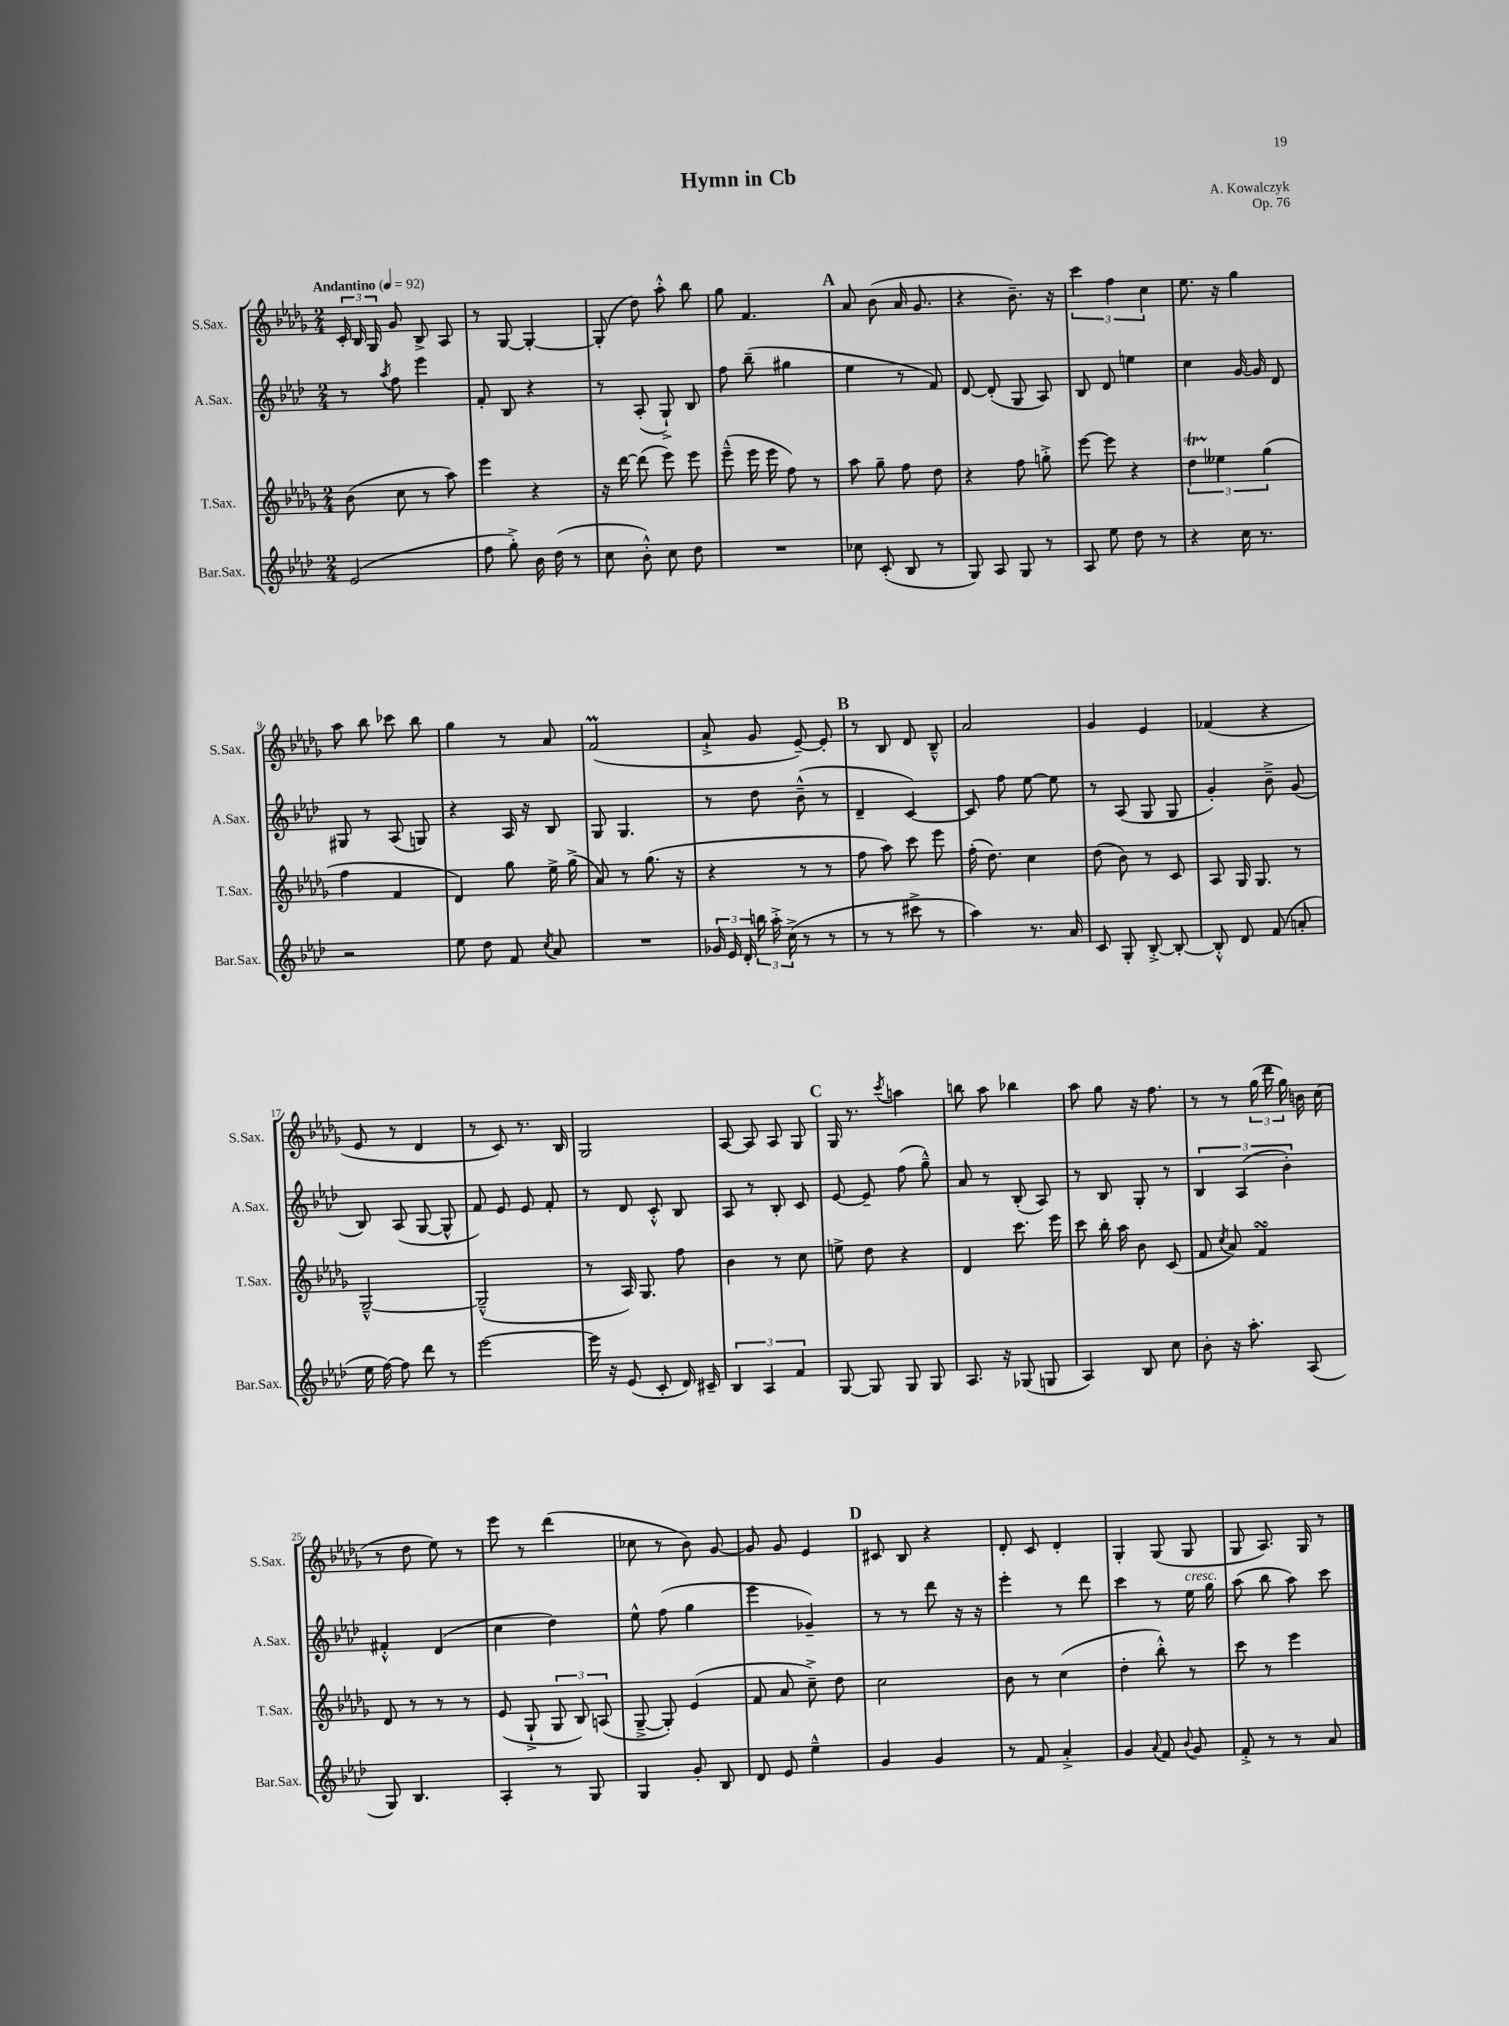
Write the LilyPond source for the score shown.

\header { title = "Hymn in Cb" composer = "A. Kowalczyk" opus = "Op. 76" }
<<
\new StaffGroup <<
\new Staff = "s0" \with { instrumentName = "S.Sax." shortInstrumentName = "S.Sax." } {
    \clef treble \key des \major \numericTimeSignature \time 2/4 \tempo "Andantino" 4 = 92
    \autoBeamOff \tuplet 3/2 { c'16-. bes16 ges16 } ges'8 bes8-> aes8 |
    r8 ges8~ ges4~-. |
    ges8-.( des''8) aes''8-.-^ bes''8 |
    ges''8 f'4. |
    \mark \markup { \bold "A" } aes'8 bes'8( aes'16 ges'8. |
    r4 bes'8.--) r16 |
    \tuplet 3/2 { c'''4 f''4 c''4 } |
    ees''8. r16 ges''4 |
    aes''8 bes''8 ces'''8 bes''8 |
    ges''4 r8 aes'8 |
    f'2\prall( |
    aes'8-!-> ges'8 ees'8~--) ees'8-. |
    \mark \markup { \bold "B" } r8 bes8 des'8 bes8---^ |
    aes'2 |
    ges'4 ees'4 |
    fes'4( r4 |
    ees'8 r8 des'4 |
    r8 c'8) r8. bes16 |
    ges2 |
    aes8~ aes8 aes8 ges8 |
    \mark \markup { \bold "C" } ges16 r8. \acciaccatura { c'''8 } a''4 |
    b''8 aes''8 bes''4 |
    aes''8 ges''8 r16 f''8. |
    r8 r8 \tuplet 3/2 { ges''16( des'''16 ges''16) } b'16 c''16( |
    r8 des''8 ees''8) r8 |
    ees'''8 r8 des'''4( |
    ces''8 r8 bes'8) ges'8~ |
    ges'8 ges'8 ees'4 |
    \mark \markup { \bold "D" } cis'8 bes8 r4 |
    des'8-. c'8 des'4-. |
    ges4-. ges8( ges8 |
    ges8 aes8.) ges16 r8 \bar "|." |
}
\new Staff = "s1" \with { instrumentName = "A.Sax." shortInstrumentName = "A.Sax." } {
    \clef treble \key aes \major \numericTimeSignature \time 2/4
    \autoBeamOff r8 \acciaccatura { aes''8 } f''8 ees'''4 |
    f'8-. bes8 r4 |
    r8 aes8-.( g8-!->) bes8 |
    f''8 bes''8--( gis''4 |
    \mark \markup { \bold "A" } ees''4 r8 f'8) |
    des'8~ des'8-.( g8 aes8) |
    bes8 des'8 e''4 |
    c''4 g'16~ g'16 des'8 |
    gis8 r8 aes8( g8) |
    r4 aes16 r16 bes8 |
    g8 g4. |
    r8 des''8 bes'8---^( r8 |
    \mark \markup { \bold "B" } des'4-- c'4~) |
    c'8 f''8 ees''8~ ees''8 |
    r8 aes8( g8 g8 |
    g'4-.) bes'8---> g'8( |
    bes8) aes8( g8~ g8-^ |
    f'8) ees'8 ees'8 f'8-. |
    r8 des'8 c'8-.-^ bes8 |
    aes8 r8 bes8-. c'8 |
    \mark \markup { \bold "C" } ees'8~ ees'8-- f''8( g''8---^) |
    aes'8 r8 bes8-.( aes8) |
    r8 bes8 g8-. r8 |
    \tuplet 3/2 { bes4 aes4( bes'4-.) } |
    fis'4-.-^ des'4( |
    c''4 des''4) |
    ees''8-^ f''8( g''4 |
    ees'''4 ges'4--) |
    \mark \markup { \bold "D" } r8 r8 des'''8 r16 r16 |
    ees'''4-. r8 des'''8 |
    c'''4 r8 ees''16^\markup { \italic "cresc." } g''16 |
    aes''8( bes''8 aes''8) c'''8 \bar "|." |
}
\new Staff = "s2" \with { instrumentName = "T.Sax." shortInstrumentName = "T.Sax." } {
    \clef treble \key des \major \numericTimeSignature \time 2/4
    \autoBeamOff bes'8( c''8 r8 aes''8) |
    ees'''4 r4 |
    r16 des'''16~ des'''8( ees'''8) ees'''8 |
    ees'''8---^( ees'''16 ees'''16 f''8) r8 |
    \mark \markup { \bold "A" } aes''8 ges''8-- f''8 des''8 |
    r4 f''8 g''8-.-> |
    ees'''8~ ees'''8 r4 |
    \tuplet 3/2 { des''4\startTrillSpan eeses''4\stopTrillSpan ges''4( } |
    f''4 f'4 |
    des'4) ges''8 ees''16-> ges''16->( |
    aes'8) r8 ges''8.( r16 |
    r4 r8 r8 |
    \mark \markup { \bold "B" } f''8 aes''8) c'''8 ees'''8 |
    f''16-.( des''8.) c''4 |
    des''8( bes'8) r8 c'8 |
    aes8 ges16 ges8. r8 |
    ges2~---^ |
    ges2---^( |
    r8 aes16) ges8. f''8 |
    bes'4 r8 c''8 |
    \mark \markup { \bold "C" } e''8-> des''8 r4 |
    des'4 c'''8. ees'''16 |
    c'''8 bes''16-. aes''16 bes'8 c'8( |
    f'8 \acciaccatura { c''8 } aes'8) f'4\turn |
    des'8 r8 r8 r8 |
    ees'8( ges8-!-> \tuplet 3/2 { ges8 bes8) a8( } |
    ges8~---> ges8-.) ees'4( |
    f'8 aes'8 c''8--->) des''8 |
    \mark \markup { \bold "D" } c''2 |
    bes'8 r8 c''4( |
    des''4-. bes''8-.-^) r8 |
    c'''8 r8 ees'''4 \bar "|." |
}
\new Staff = "s3" \with { instrumentName = "Bar.Sax." shortInstrumentName = "Bar.Sax." } {
    \clef treble \key aes \major \numericTimeSignature \time 2/4
    \autoBeamOff ees'2( |
    f''8 g''8-.->) bes'16 des''16( r8 |
    c''8 bes'8-.-^) c''8 des''8 |
    R2 |
    \mark \markup { \bold "A" } ces''8 c'8-.( bes8 r8 |
    g8) aes8 g8 r8 |
    aes8 ees''8 des''8 r8 |
    r4 c''16 r8. |
    r2 |
    ees''8 des''8 f'8 \acciaccatura { c''8 } aes'8 |
    R2 |
    \tuplet 3/2 { ges'16 ees'16 des'16-. } \tuplet 3/2 { b''16 aes''16-.-> c''16->( } r8 r8 |
    \mark \markup { \bold "B" } r8 r8 cis'''8-> r8 |
    aes''4) r8. aes'16 |
    c'8 g8-. bes8~-.-> bes8~-. |
    bes8-.-^ des'8 f'8( a'8-. |
    ees''16 f''16~) f''8 des'''8 r8 |
    ees'''2~ |
    ees'''16 r16 ees'8( c'8-. des'16) cis'16-- |
    \tuplet 3/2 { bes4 aes4 f'4 } |
    \mark \markup { \bold "C" } g8~ g8 g8 g8 |
    aes8. r16 ges8( g8 |
    aes4) bes8 c''8 |
    bes'8-. r16 aes''8.-. aes8( |
    g8) bes4. |
    aes4-. r8 g8 |
    g4 g'8-. bes8 |
    des'8 ees'8 ees''4---^ |
    \mark \markup { \bold "D" } g'4 g'4 |
    r8 f'8 aes'4-.-> |
    g'4 \appoggiatura { aes'8 } f'8 \appoggiatura { bes'8 } g'8 |
    f'8-.-> r8 r8 aes'8 \bar "|." |
}
>>
>>
